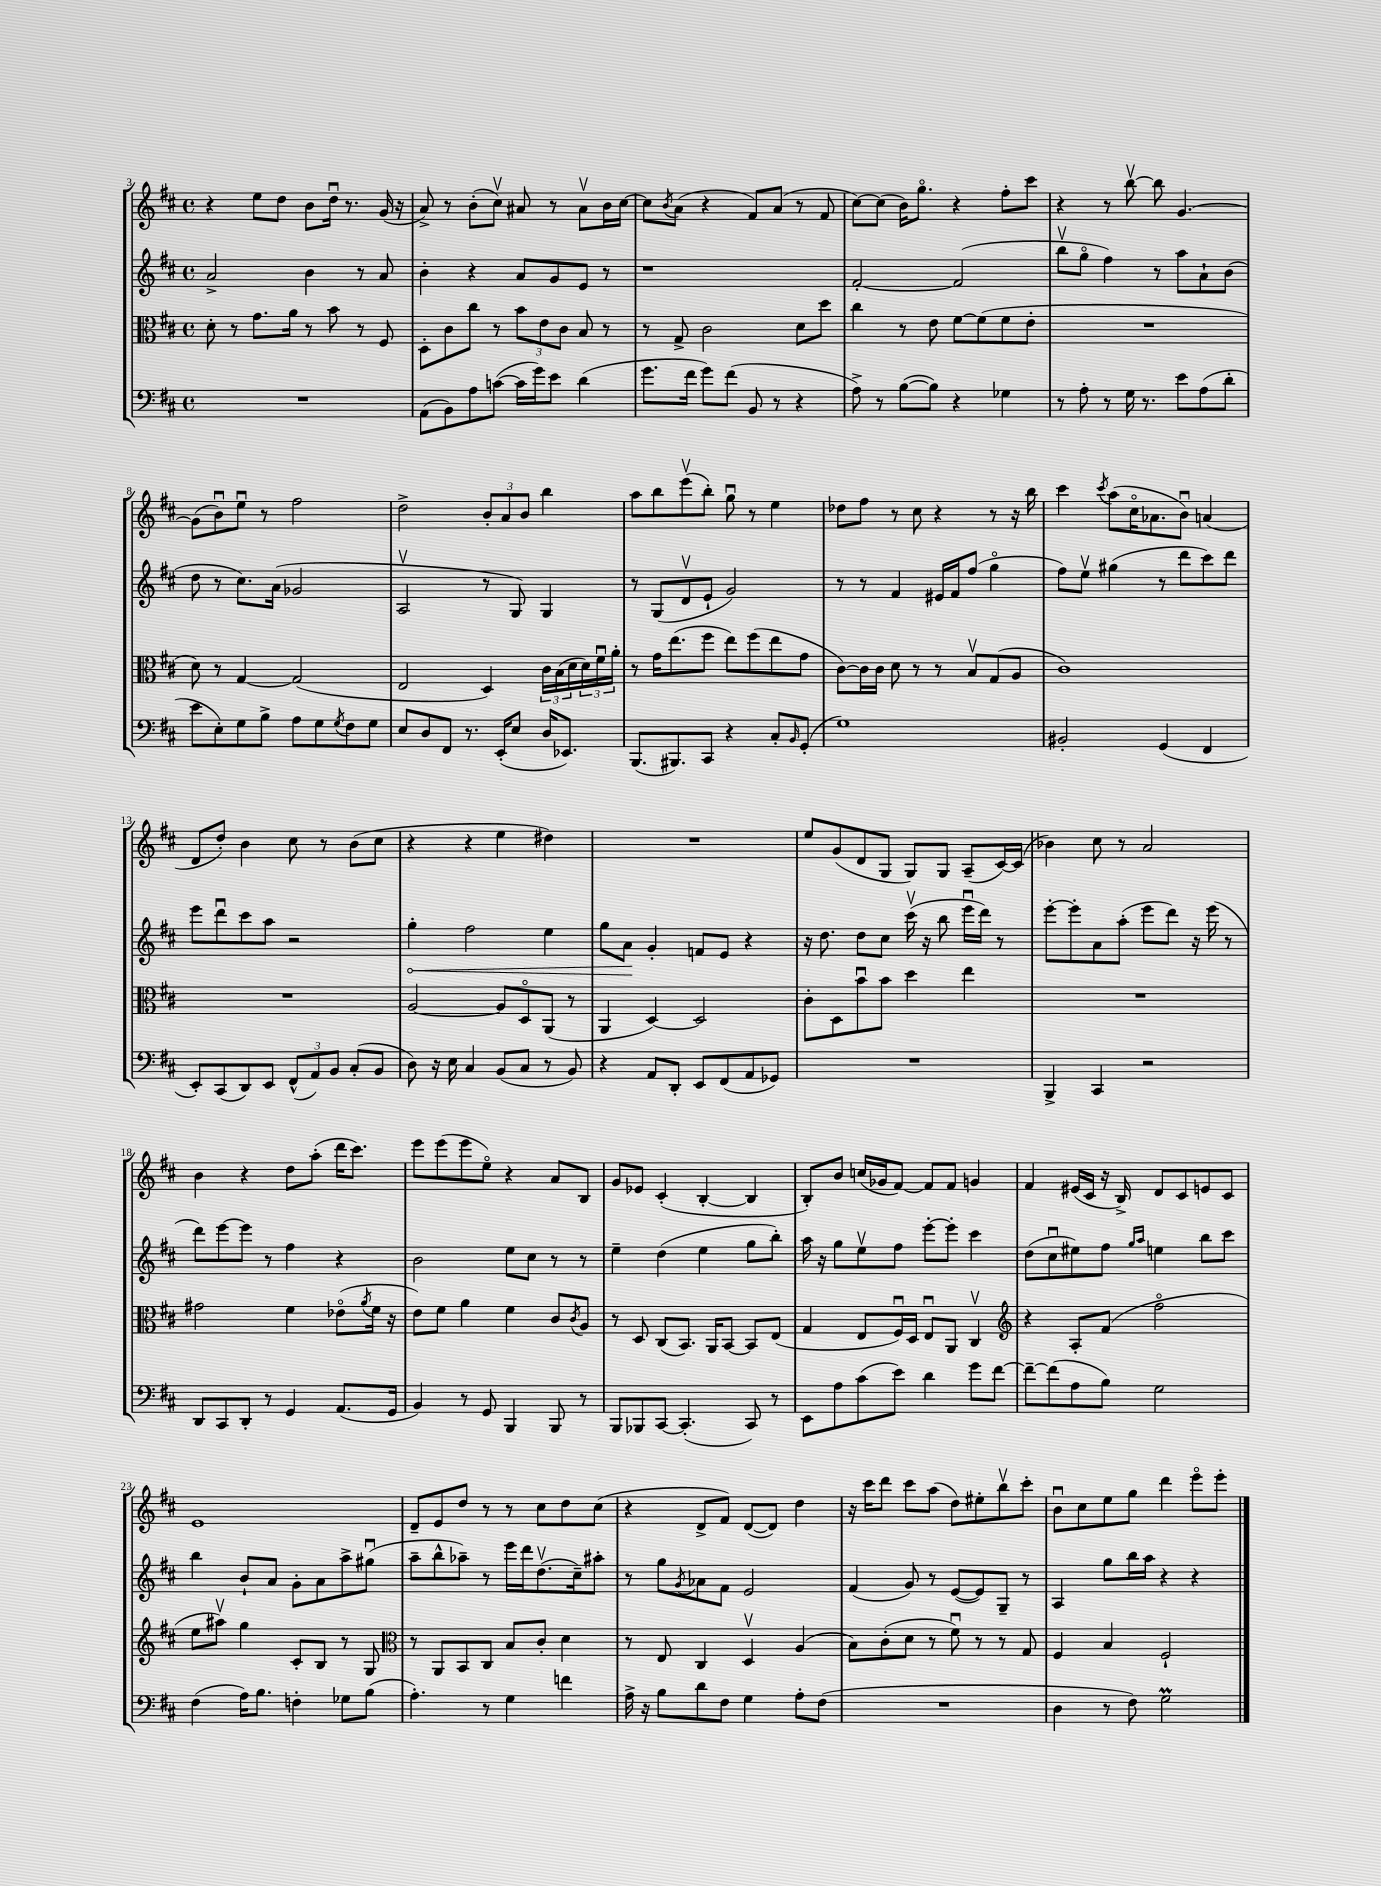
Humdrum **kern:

**kern	**kern	**kern	**kern
*staff4	*staff3	*staff2	*staff1
*clefF4	*clefC3	*clefG2	*clefG2
*k[f#c#]	*k[f#c#]	*k[f#c#]	*k[f#c#]
*M4/4	*M4/4	*M4/4	*M4/4
*met(c)	*met(c)	*met(c)	*met(c)
1r	8d'	2a^	4r
.	8r	.	.
.	8.g	.	8ee
.	.	.	8dd
.	16a	.	.
.	8r	4b	8b
.	8b	.	16ddu
.	.	.	8.r
.	8r	8r	.
.	8F#	8a	(16g
.	.	.	16r
=	=	=	=
(8AA	8D'	4b'	8a^)
8BB)	8c#	.	8r
8A	8cc#	4r	(8b'
([8c	8r	.	8cc#v)
16c]	12b	8a	8a#
16g)	.	.	.
.	12e	.	.
8e	.	8g	8r
.	12c#	.	.
(4d	8B	8e	8a#v
.	8r	8r	16b
.	.	.	[16cc#
=	=	=	=
8.g	8r	1r	8cc#]
.	.	.	8qb
.	8G^	.	(8a
16f#	.	.	.
8g)	2c#	.	4r
(8f#	.	.	.
8BB	.	.	8f#)
8r	.	.	(8a
4r	8d	.	8r
.	8dd	.	8f#
=	=	=	=
8A^)	4cc#	[2f#'	[8cc#)
8r	.	.	(8cc#]
([8B	8r	.	16b)
.	.	.	8.ggo
8B])	8e	.	.
4r	[8f#	(2f#]	4r
.	(8f#]	.	.
4G-	8f#	.	8ff#'
.	8e'	.	8ccc#
=	=	=	=
8r	1r	8bbv	4r
8A'	.	8ggo	.
8r	.	4ff#)	8r
16G	.	.	[8bbv
8.r	.	.	.
.	.	8r	8bb]
8e	.	8aa	[4.g
(8A	.	8a`	.
8d'	.	(8b	.
=	=	=	=
8e	8d)	8dd	(8g]
8E')	8r	8r	8bu)
8G	[4G	8.cc#)	8eeu
8B^	.	.	8r
.	.	(16a	.
8A	(2G]	2g-	2ff#
8G	.	.	.
8qG	.	.	.
8F#	.	.	.
8G	.	.	.
=	=	=	=
8E	2E	2Av	2dd^
8D	.	.	.
8FF#	.	.	.
8.r	.	.	.
.	4D)	8r	12b'
(16EE'	.	.	.
.	.	.	12a
8E	.	8G)	.
.	.	.	12b
16D	24c#	4G	4bb
.	(24B	.	.
8.EE-)	.	.	.
.	24d	.	.
.	24d)	.	.
.	24f#u	.	.
.	24a'	.	.
=	=	=	=
(8.BBB	8r	8r	8aa
.	16g	(8G	8bb
8.BBB#)	(8.ee	.	.
.	.	8dv	(8eeev
8CC#	8ff#	8e`	8bb')
4r	8ee)	2g)	8ggu
.	(8ff#	.	8r
8C#'	8ee	.	4ee
16qqBB	.	.	.
(8GG'	8g	.	.
=	=	=	=
1G)	[8c#)	8r	8dd-
.	16c#]	8r	8ff#
.	16c#	.	.
.	8d	4f#	8r
.	8r	.	8cc#
.	8r	16e#	4r
.	.	16f#	.
.	8Bv	(8ff#	.
.	(8G	4ggo	8r
.	8A	.	16r
.	.	.	16bb
=	=	=	=
2BB#'	1c#)	8ff#)	4ccc#
.	.	8eev	.
.	.	.	8qccc#
.	.	(4gg#	(8aa
.	.	.	16cc#o
.	.	.	8.a-
(4GG	.	8r	.
.	.	8ddd	8bu)
4FF#	.	8ccc#)	(4a
.	.	8ddd	.
=	=	=	=
8EE')	1r	8eee	8d
(8CC#	.	8dddu	8dd')
8DD)	.	8ccc#	4b
8EE	.	8aa	.
(12FF#^^	.	2r	8cc#
12AA)	.	.	.
.	.	.	8r
12BB	.	.	.
(8C#'	.	.	(8b
8BB	.	.	8cc#
=	=	=	=
8D)	[2A	4gg'	4r
16r	.	.	.
16E	.	.	.
4C#	.	2ff#	4r
(8BB	8A]	.	4ee
8C#	8Do	.	.
8r	(8AA	4ee	4dd#)
8BB)	8r	.	.
=	=	=	=
4r	4AA	8gg	1r
.	.	8a	.
8AA	[4D)	4g'	.
8DD'	.	.	.
8EE	2D]	8f	.
(8FF#	.	8e	.
8AA	.	4r	.
8GG-)	.	.	.
=	=	=	=
1r	8c#'	16r	8ee
.	.	8.dd	.
.	8D	.	(8g
.	8bu	8dd	8d
.	8b	8cc#	8G
.	4dd	(16ccc#v	8G)
.	.	16r	.
.	.	8bb	8G
.	4ee	16eeeu	(8A~
.	.	16ddd)	.
.	.	8r	[16c#)
.	.	.	(16c#]
=	=	=	=
4BBB^	1r	[8eee'	4b-)
.	.	8eee']	.
4CC#	.	8a	8cc#
.	.	(8aa'	8r
2r	.	8eee	2a
.	.	8ddd)	.
.	.	16r	.
.	.	(16eee	.
.	.	8r	.
=	=	=	=
8DD	2g#	8ddd)	4b
8CC#	.	[8eee	.
8DD'	.	8eee]	4r
8r	.	8r	.
4GG	4f#	4ff#	8dd
.	.	.	(8aa'
(8.AA	(8e-o	4r	16ddd
.	.	.	8.ccc#)
.	8qa	.	.
.	16f#	.	.
16GG	16r	.	.
=	=	=	=
4BB)	8e)	2b	8eee
.	8f#	.	(8eee
8r	4a	.	8eee
8GG	.	.	8eeo)
4BBB	4f#	8ee	4r
.	.	8cc#	.
8BBB	8c#	8r	8a
.	8qc#	.	.
8r	8A	8r	8B
=	=	=	=
8BBB	8r	4ee~	8g
8BBB-	8D	.	8e-
[8CC#	(8C#	(4dd	(4c#'
(4.CC#']	8.BB)	.	.
.	.	4ee	[4B'
.	16AA	.	.
.	[8BB	.	.
8CC#)	8BB]	8gg	4B]
8r	(8E	8bb')	.
=	=	=	=
8EE	4G	16aa	8B')
.	.	16r	.
8A	.	8gg	8b
(8c#	8E	8eev	(16cc
.	.	.	16g-
8e)	16F#u)	8ff#	[8f#)
.	16D	.	.
4d	8Eu	[8eee'	8f#]
.	8AA	8eee']	8f#
8g	4C#v	4ccc#	4g
[8f#	.	.	.
=	=	=	=
*	*clefG2	*	*
8f#~_	4r	(8dd	4f#
(8f#]	.	8cc#u	.
8A	8A'	8ee#)	(16e#
.	.	.	16c#
8B)	(8f#	8ff#	16r
.	.	.	16B^)
.	.	16qqgg	.
.	.	16qqaa	.
2G	2ff#o	4ee	8d
.	.	.	8c#
.	.	8bb	8e
.	.	8ccc#	8c#
=	=	=	=
(4F#	8ee	4bb	1e
.	8aa#v)	.	.
16A)	4gg	8b`	.
8.B	.	.	.
.	.	8a	.
4F'	8c#'	8g'	.
.	8B	8a	.
8G-	8r	8aa^	.
(8B	8G	(8gg#u	.
=	=	=	=
*	*clefC3	*	*
4.A')	8r	8aa~	8d~
.	8AA	8bb^^	8e
.	8BB	8aa-~)	8dd
8r	8C#	8r	8r
4G	8B	16eee	8r
.	.	16ddd	.
.	8c#'	(8.ddv	8cc#
4f	4d	.	8dd
.	.	16cc#~)	.
.	.	8aa#'	(8cc#
=	=	=	=
16A^	8r	8r	4r
16r	.	.	.
8B	8E	8gg	.
.	.	8qg	.
8d	4C#	8a-	8d^
8F#	.	8f#	8f#)
4G	4Dv	2e	([8d
.	.	.	8d])
8A'	(4A	.	4dd
(8F#	.	.	.
=	=	=	=
1r	8B)	(4f#	16r
.	.	.	16ccc#
.	(8c#'	.	8ddd
.	8d	8g)	8ccc#
.	8r	8r	(8aa
.	8f#u)	([8e	8dd)
.	8r	8e])	8ee#'
.	8r	8G~	8bbv
.	8G	8r	8ccc#'
=	=	=	=
4D	4F#	4A	8bu
.	.	.	8cc#
8r	4B	8gg	8ee
8F#)	.	16bb	8gg
.	.	16aa	.
2G	2F#`	4r	4ddd
.	.	4r	8eeeo
.	.	.	8eee'
==	==	==	==
*-	*-	*-	*-
